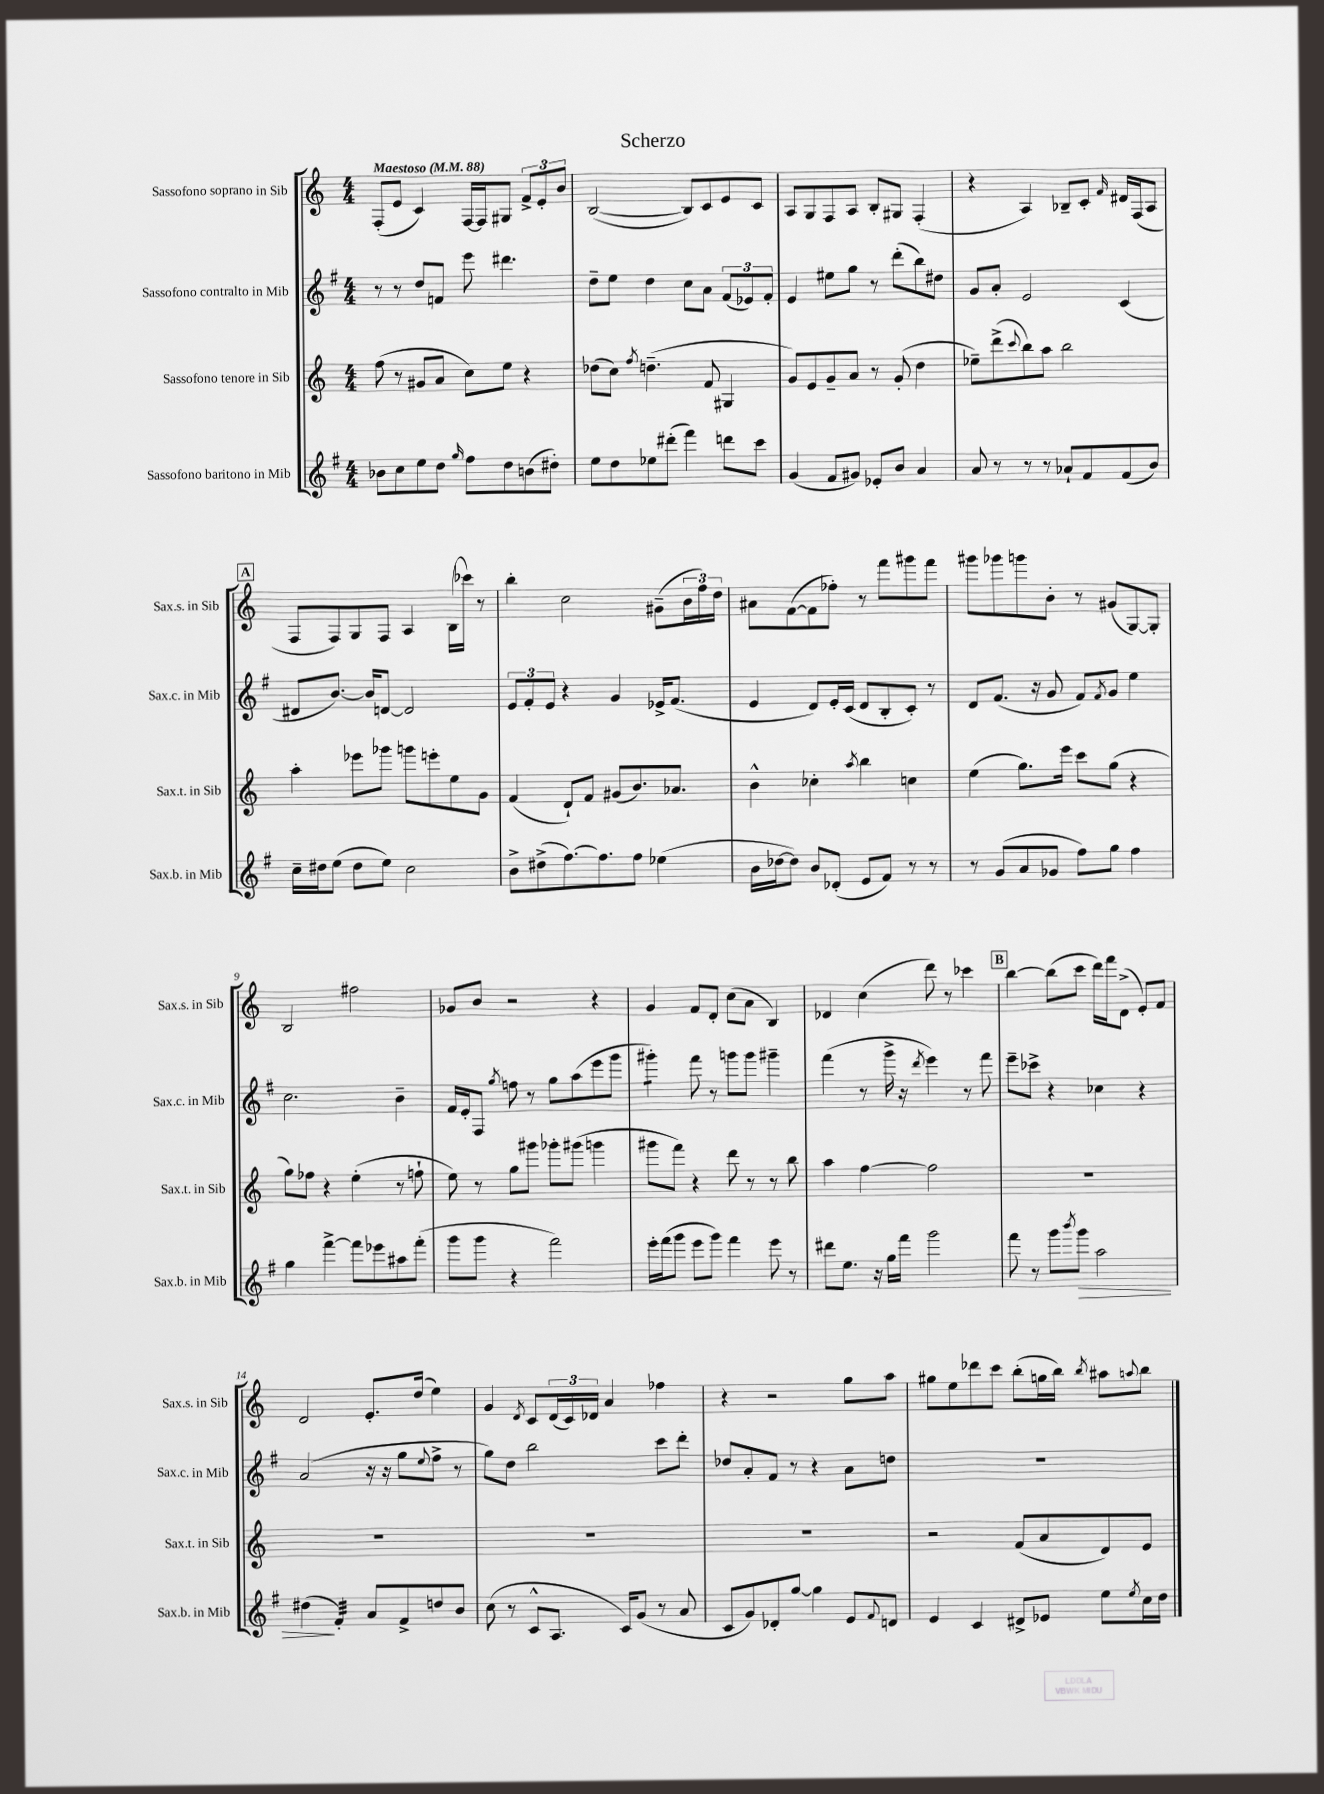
\header { title = "Scherzo" }
<<
\new StaffGroup <<
\new Staff = "s0" \with { instrumentName = "Sassofono soprano in Sib" shortInstrumentName = "Sax.s. in Sib" } {
    \clef treble \key c \major \numericTimeSignature \time 4/4 \tempo "Maestoso" 4 = 88
    f8-.( e'8 c'4) f16~ f16 gis8 \tuplet 3/2 { f'8-> e'8-. b'8 } |
    b2~( b8) c'8 e'8 c'8 |
    a8 g8 f8 a8 b8-. gis8 f4-.( |
    r4 a4) bes8-- c'8-. \grace { f'16 } dis'16 f16( a8 |
    \mark \markup { \box "A" } f8 f8) g8 f8 a4 b16( ces'''16) r8 |
    b''4-. c''2 gis'8--( \tuplet 3/2 { b'16 f''16) d''16 } |
    ais'8 f'8~( f'8 fes''8-.) r8 f'''8 gis'''8 f'''8 |
    gis'''8 ges'''8 g'''8 b'8-. r8 gis'8( g8~) g8-. |
    b2 fis''2 |
    ges'8 b'8 r2 r4 |
    g'4 f'8 d'8-. c''8( a'8 b4) |
    des'4 c''4( d'''8) r8 ces'''4 |
    \mark \markup { \box "B" } b''4~ b''8( c'''8 d'''16) f'''16 d'8->( e'8-.) f'8 |
    d'2 e'8.-. d''16( e''4) |
    g'4 \acciaccatura { d'8 } c'8 \tuplet 3/2 { d'16( c'16) des'16 } a'4 fes''4 |
    r4 r2 g''8 a''8 |
    gis''8 e''8 des'''8 c'''8 b''8-.( g''16 b''16) \acciaccatura { b''8 } ais''8 \appoggiatura { a''8 } b''8 \bar "|." |
}
\new Staff = "s1" \with { instrumentName = "Sassofono contralto in Mib" shortInstrumentName = "Sax.c. in Mib" } {
    \clef treble \key g \major \numericTimeSignature \time 4/4
    r8 r8 d''8 f'8 e'''8 dis'''4. |
    d''8-- e''8 d''4 c''8 a'8 \tuplet 3/2 { fis'8( ees'8) fis'8-. } |
    e'4 eis''8 g''8 r8 d'''8-.( b''8) dis''8 |
    g'8 a'8-. e'2 c'4( |
    \mark \markup { \box "A" } dis'8 b'8.~) b'16 d'8~ d'2 |
    \tuplet 3/2 { e'8 fis'8-. e'8 } r4 g'4 ees'16-> fis'8.( |
    e'4 d'8) e'16-. c'16( d'8 b8-. c'8-.) r8 |
    d'8 fis'8.( r16 g'8 fis'8) \acciaccatura { fis'8 } g'8 e''4 |
    c''2. b'4-- |
    fis'16 e'16-. fis8 \acciaccatura { g''8 } f''8 r8 g''8 a''8( e'''8 g'''8 |
    gis'''4:8-.) fis'''8 r8 g'''8 g'''8 gis'''4-- |
    fis'''4( r8 g'''16-> r16 \acciaccatura { d'''8 } e'''4) r8 fis'''8 |
    \mark \markup { \box "B" } e'''8-- ces'''8-> r4 ces''4 r4 |
    a'2( r16 r16 g''8 \appoggiatura { e''8 } fis''8-> r8 |
    g''8) d''8 b''2 c'''8 d'''8-. |
    des''8 a'8-. fis'8 r8 r4 a'8 d''8 |
    R1 \bar "|." |
}
\new Staff = "s2" \with { instrumentName = "Sassofono tenore in Sib" shortInstrumentName = "Sax.t. in Sib" } {
    \clef treble \key c \major \numericTimeSignature \time 4/4
    f''8( r8 gis'8 a'8 c''8) e''8 r4 |
    des''8( c''8) \acciaccatura { f''8 } d''4.--( f'8 gis4 |
    g'8) e'8 g'8-- a'8 r8 g'8-.( d''4 |
    ees''8--) d'''8->( \appoggiatura { c'''8 } b''8) a''8 b''2 |
    \mark \markup { \box "A" } a''4-. ees'''8 ges'''8 g'''8 e'''8-. e''8 g'8 |
    f'4( d'8-!) f'8 gis'8( b'8.) aes'8. |
    b'4-^ ces''4-. \acciaccatura { a''8 } b''4 c''4 |
    e''4( g''8.) e'''16 c'''8 g''8( r4 |
    g''8) fes''8 r4 e''4-.( r8 f''8-! |
    e''8) r8 g''8 gis'''8 ges'''8-. gis'''8( g'''4 |
    gis'''8 f'''8) r4 d'''8 r8 r8 b''8 |
    a''4 f''4~ f''2 |
    \mark \markup { \box "B" } R1 |
    R1 |
    R1 |
    R1 |
    r2 f'8( a'8 d'8) e'8 \bar "|." |
}
\new Staff = "s3" \with { instrumentName = "Sassofono baritono in Mib" shortInstrumentName = "Sax.b. in Mib" } {
    \clef treble \key g \major \numericTimeSignature \time 4/4
    bes'8 c''8 e''8 d''8 \grace { g''16 } fis''8 d''8 b'8( dis''8-.) |
    e''8 d''8 ees''8 dis'''8-.( fis'''4) d'''8 c'''8 |
    g'4( fis'8 gis'8) ees'8-. b'8 a'4 |
    a'8 r8 r8 r8 aes'8-! fis'8 fis'8( b'8) |
    \mark \markup { \box "A" } c''16-- dis''16 e''8( dis''8 e''8) c''2 |
    b'8-> dis''8->( fis''8.~) fis''8. fis''8 ees''4( |
    b'16 des''16~ des''8) b'8 des'8-.( e'8 fis'8) r8 r8 |
    r8 g'8( a'8 ges'8 fis''8) g''8 fis''4 |
    g''4 fis'''4~-> fis'''8 ees'''8 ais''8 fis'''8-.( |
    g'''8 g'''8 r4 fis'''2) |
    e'''16-. fis'''16( g'''8 e'''8 g'''8) fis'''4 e'''8 r8 |
    dis'''8 e''8. r16 g''16 fis'''16 g'''2 |
    \mark \markup { \box "B" } fis'''8 r8 g'''8 \acciaccatura { b'''8 } g'''8\> a''2 |
    dis''4\!( fis'4:32-.) a'8 fis'8-> d''8 b'8 |
    c''8( r8 c'8-^ a8. c'16) g'8( r8 a'8 |
    c'8 g'8) des'8-. g''8~ g''4 e'8 \appoggiatura { fis'8 } d'8 |
    e'4 c'4 dis'8-> ees'8 e''8 \acciaccatura { e''8 } c''16 d''16 \bar "|." |
}
>>
>>
